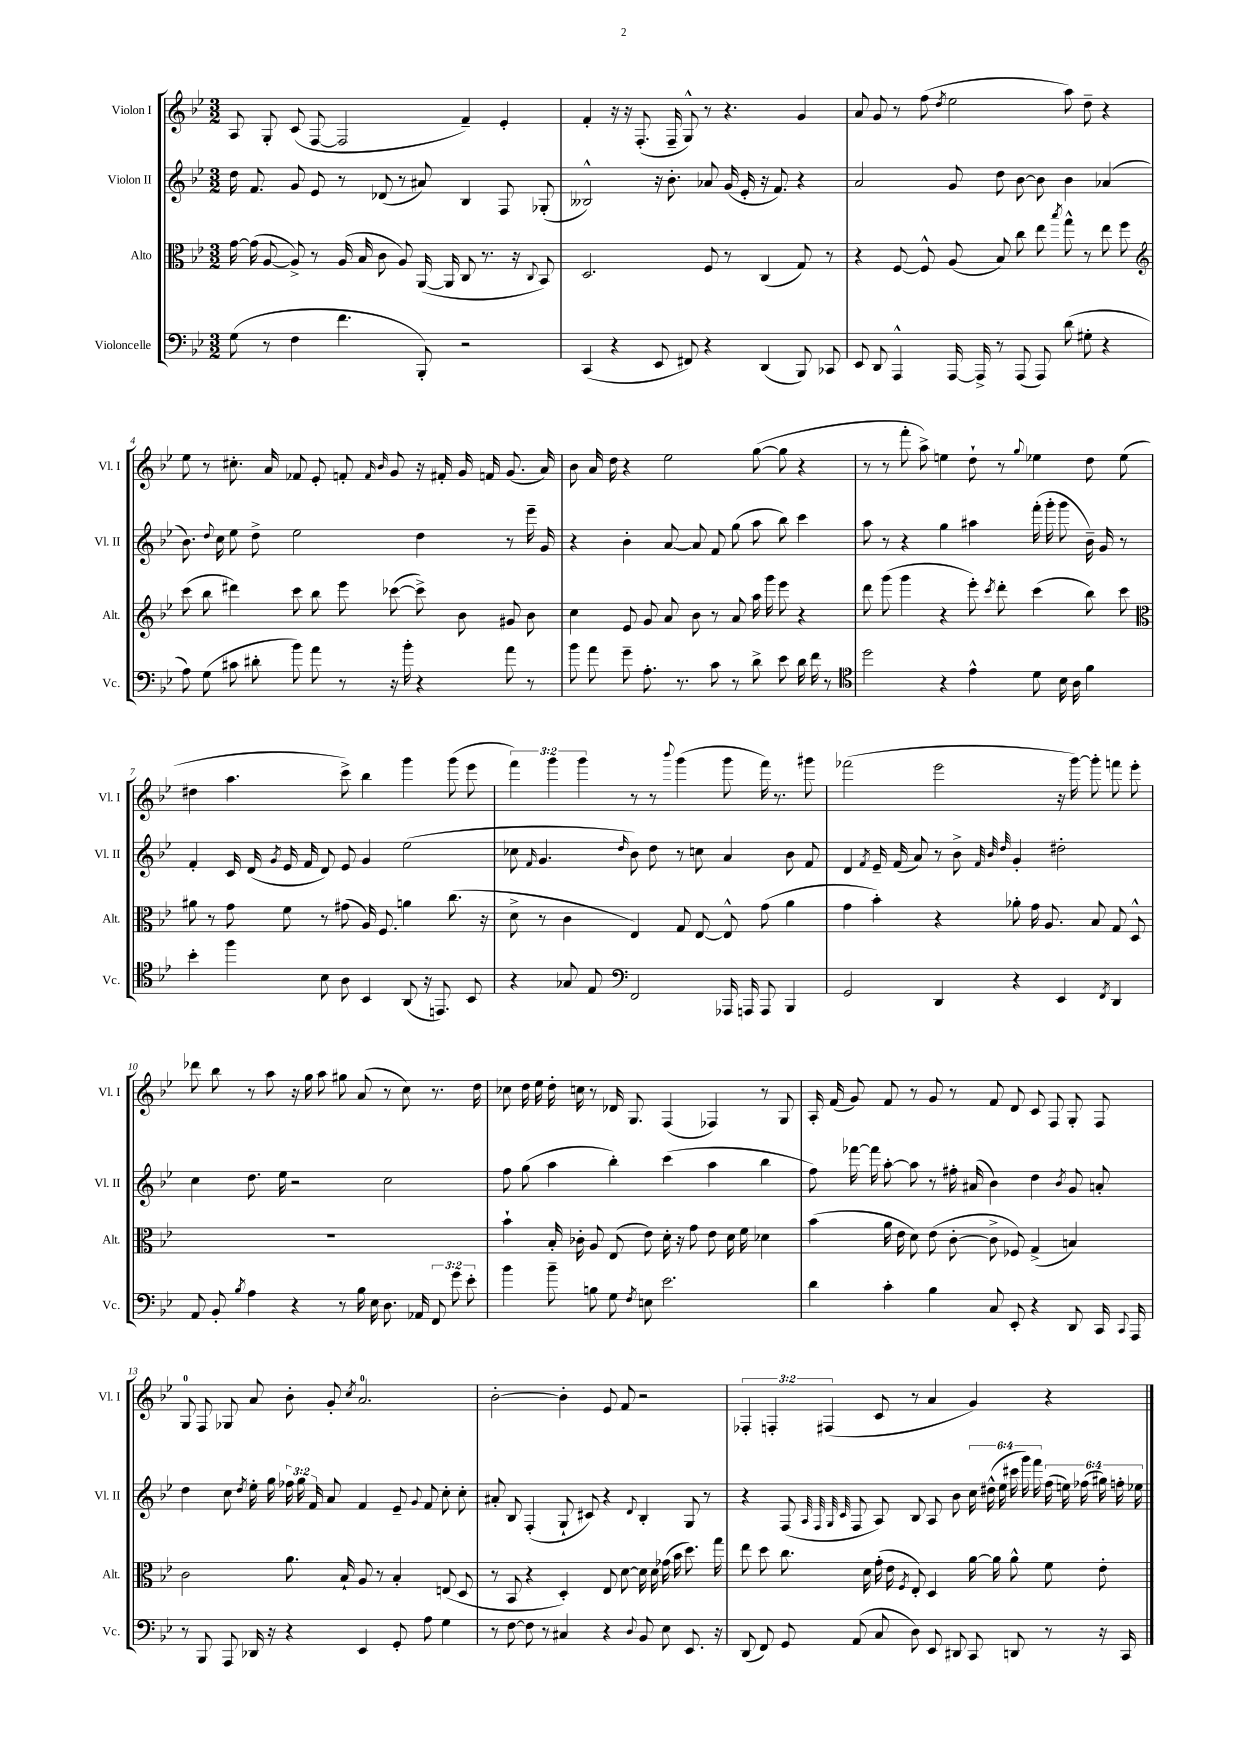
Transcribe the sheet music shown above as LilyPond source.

<<
\new StaffGroup <<
\new Staff = "s0" \with { instrumentName = "Violon I" shortInstrumentName = "Vl. I" } {
    \clef treble \key bes \major \numericTimeSignature \time 3/2 \override Staff.TupletNumber.text = #tuplet-number::calc-fraction-text
    \autoBeamOff a8 g8-. c'8( f8~ f2 f'4--) ees'4-. |
    f'4-. r16 r16 f8.-.( f16-- g8-^) r8 r4. g'4 |
    a'8 g'8 r8 f''8( \acciaccatura { d''8 } ees''2 a''8) d''8-- r4 |
    ees''8 r8 cis''8.-. a'16 fes'8 ees'8-. f'8-. \grace { f'16 bes'16 } g'8 r16 fis'16-. g'16 f'16 g'8.( a'16) |
    bes'8 a'16 d''16 r4 ees''2 g''8~( g''8 r4 |
    r8 r8 f'''8-. a''8->) e''4 d''8-! r8 \appoggiatura { g''8 } ees''4 d''8 ees''8( |
    dis''4 a''4. c'''8->) bes''4 g'''4 g'''8( ees'''8 |
    \tuplet 3/2 { f'''4) g'''4 g'''4 } r8 r8 \appoggiatura { bes'''8 } g'''4( g'''8 f'''16) r8. gis'''8 |
    fes'''2( ees'''2 r16 g'''16~) g'''8-. f'''8 ees'''8-. |
    des'''8 bes''8 r8 a''8 r16 g''16 a''8 gis''8 a'8( r8 c''8) r8. d''16 |
    ces''8 d''16 ees''16 d''16-. c''16 r8 des'16 g8. f4( fes4) r8 g8 |
    a16-. f'16( g'8) f'8 r8 g'8 r8 f'8 d'8 c'8 f8 g8-. f8 |
    g8-0 f8 ges8 a'8 bes'8-. g'8-. \acciaccatura { c''8 } a'2.-0 |
    bes'2~-. bes'4-. ees'8 f'8 r2 |
    \tuplet 3/2 { fes4-. f4-. fis4( } c'8 r8 a'4 g'4) r4 \bar "|." |
}
\new Staff = "s1" \with { instrumentName = "Violon II" shortInstrumentName = "Vl. II" } {
    \clef treble \key bes \major \numericTimeSignature \time 3/2 \override Staff.TupletNumber.text = #tuplet-number::calc-fraction-text
    \autoBeamOff d''16 f'8. g'8 ees'8 r8 des'8( r8 ais'8) bes4 f8 ges8-.( |
    beses2-^) r16 bes'8.-. aes'8 g'16( ees'16-. r16 f'8.) r4 |
    a'2 g'8 d''8 bes'8~ bes'8 bes'4 aes'4( |
    bes'8.) \appoggiatura { d''8 } c''16 ees''8 d''8-> ees''2 d''4 r8 ees'''16-- g'16 |
    r4 bes'4-. a'8~ a'8 f'8 g''8( a''8 bes''8) c'''4 |
    a''8 r8 r4 g''4 ais''4 f'''16-.( g'''16-. g'''8 bes'16--) g'16 r8 |
    f'4-. c'16 d'16( \acciaccatura { g'8 } ees'16 f'16 d'8) ees'8 g'4 ees''2( |
    ces''8 \grace { f'16 } g'4. \grace { d''16 } bes'8) d''8 r8 c''8 a'4 bes'8 f'8 |
    d'4 \acciaccatura { f'8 } ees'16-- f'16( a'8) r8 bes'8-> \grace { f'32 bes'32 d''32 } g'4-. dis''2-. |
    c''4 d''8. ees''16 r2 c''2 |
    f''8 g''8( a''4 bes''4-.) c'''4( a''4 bes''4 |
    f''8) fes'''16~ fes'''16 a''8~-. a''8 r8 fis''16-. ais'16( bes'4) d''4 \acciaccatura { bes'8 } g'8 a'8-. |
    d''4 c''8 \acciaccatura { d''8 } ees''16-. g''16 \tuplet 3/2 { fes''16 g''16 f'16 } a'8 f'4 ees'8-- \appoggiatura { g'8 } f'8 c''8-. c''8-. |
    ais'8-. bes8 f4-.( g8-! cis'8) r4 \appoggiatura { d'8 } bes4-. g8 r8 |
    r4 f8( \grace { a32 f32 g32 c'32 } f8 a8) bes8 a8 bes'8 \tuplet 6/4 { c''16 dis''16-^( ees''16 cis'''16 g'''16) f'''16 } \tuplet 6/4 { f''16( e''16) fes''16( gis''16) f''16-. ees''16 } \bar "|." |
}
\new Staff = "s2" \with { instrumentName = "Alto" shortInstrumentName = "Alt." } {
    \clef alto \key bes \major \numericTimeSignature \time 3/2
    \autoBeamOff g'16~ g'16( a8~ a8->) r8 a16( bes16 c'8 a8) a,16~( a,16 c8 r8. r16 \appoggiatura { c8 } bes,8) |
    d2. f8 r8 c4( g8) r8 |
    r4 f8~ f8-^ a8( bes8) c''8 ees''8 \acciaccatura { bes''8 } g''8-^ r8 ees''8 f''8 |
    \clef treble c'''8( bes''8 dis'''4) c'''8 bes''8 ees'''8 ces'''8~( ces'''8->) bes'8 gis'8 bes'8 |
    c''4 ees'8 g'8 a'8 bes'8 r8 a'8 a''16 g'''16 ees'''8 r4 |
    d'''8 g'''8( g'''4 r4 ees'''8-.) \acciaccatura { c'''8 } d'''8-. c'''4( bes''8) c'''8 |
    \clef alto ais'8 r8 g'8 f'8 r8 gis'8( a16) f8. a'4 c''8.( r16 |
    d'8-> r8 c'4 ees4) g8 ees8~ ees8-^ g'8( a'4 |
    g'4 bes'4-.) r4 aes'8-. g'16 a8. bes8 g8 d8-^ |
    R1. |
    bes'4-! bes16-. ces'16-. a8 ees8( ees'8) d'16-. r16 g'8 ees'8 d'16 f'16 des'4 |
    bes'4( a'16 ees'16 d'8) ees'8( c'8~-. c'8-> fes8) g4->( b4) |
    c'2 a'8. bes16-! a8 r8 bes4-. e8( d8 |
    r8 bes,8 r4 d4-.) ees8 d'8~ d'16 d'16 ges'16( bes'16 d''8.) g''16 |
    ees''8 d''8 c''8. d'16 g'16-.( ees'16 \acciaccatura { f8 } ees8-.) d4 a'16~ a'16 a'8-^ f'8 ees'8-. \bar "|." |
}
\new Staff = "s3" \with { instrumentName = "Violoncelle" shortInstrumentName = "Vc." } {
    \clef bass \key bes \major \numericTimeSignature \time 3/2 \override Staff.TupletNumber.text = #tuplet-number::calc-fraction-text
    \autoBeamOff g8( r8 f4 f'4. bes,,8-.) r2 |
    c,4( r4 ees,8 fis,8) r4 d,4( bes,,8) ces,8 |
    ees,8 d,8 a,,4-^ a,,16~ a,,16-> r8 a,,8( a,,8) d'8( gis8-. r4 |
    a8) g8( cis'8 dis'8-. bes'8) a'8 r8 r16 bes'16-. r4 a'8 r8 |
    bes'8 a'8 g'8-- a8.-. r8. c'8 r8 d'8-> ees'8 d'16 f'16 r8 |
    \clef tenor d''2 r4 ees'4-^ d'8 bes16 a16 f'4 |
    bes'4-. f''4 bes8 a8 bes,4 a,8( r16 e,8.) bes,8 |
    r4 ges8 ees8 \clef bass f,2 aes,,16 a,,16 a,,8 bes,,4 |
    g,2 d,4 r4 ees,4 \acciaccatura { f,8 } d,4 |
    a,8 bes,8-. \acciaccatura { bes8 } a4 r4 r8 bes16 ees16 d8. aes,16 \tuplet 3/2 { f,8 g'8 ees'8-. } |
    bes'4 bes'8-- b8 g8 \acciaccatura { f8 } e8 ees'2. |
    d'4 c'4-. bes4 c8 ees,8-. r4 d,8 c,16 \appoggiatura { c,8 } a,,16 |
    r8 bes,,8 a,,8 des,16 r16 r4 ees,4 g,8-. a8 g4 |
    r8 f8~ f8 r8 cis4 r4 \appoggiatura { d8 } bes,8 ees8 ees,8. r16 |
    d,8( f,8) g,8 a,8( c8 d8) ees,8 dis,8 c,8 d,8 r8 r16 c,16 \bar "|." |
}
>>
>>
